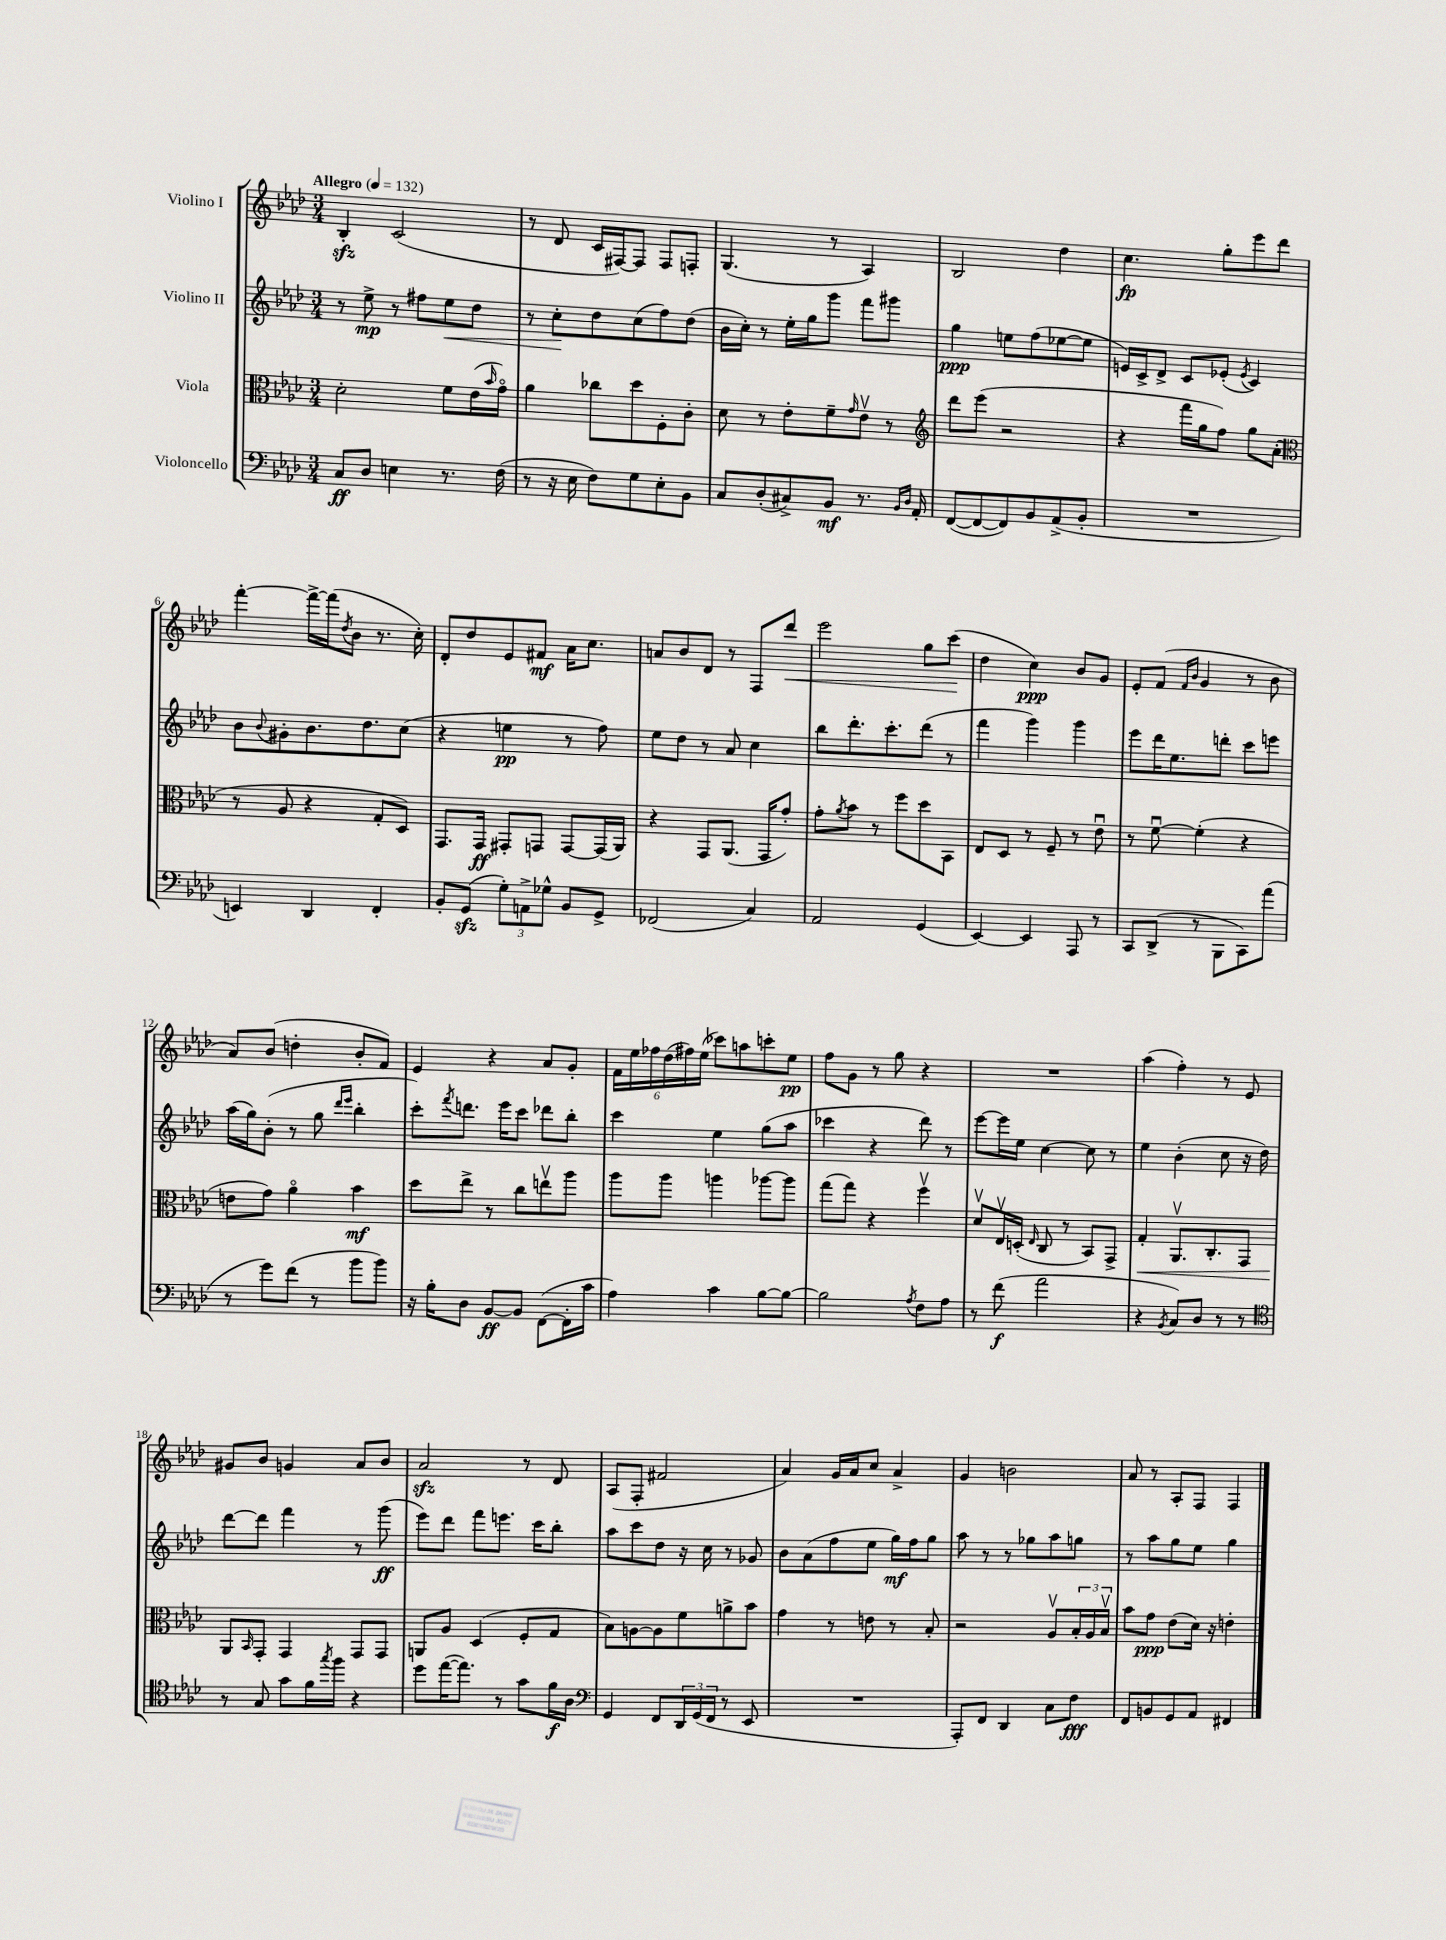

**kern	**kern	**kern	**kern
*staff4	*staff3	*staff2	*staff1
*clefF4	*clefC3	*clefG2	*clefG2
*k[b-e-a-d-]	*k[b-e-a-d-]	*k[b-e-a-d-]	*k[b-e-a-d-]
*M3/4	*M3/4	*M3/4	*M3/4
*MM132	*MM132	*MM132	*MM132
8C	2d-'	8r	4B-'
8D-	.	8ee-^	.
4E	.	8r	(2c
.	.	8ff#	.
8.r	8f	8ee-	.
.	(16e-	8dd-	.
.	16qqb-	.	.
(16F	16go)	.	.
=	=	=	=
8r	4a-	8r	8r
16r	.	8cc'	8d-
16E-	.	.	.
8F)	8cc-	8dd-	16c
.	.	.	[16F#)
8G	8dd-	(8cc	8F#]
8E-'	8F'	8ff)	8F#
8BB-	8c'	(8dd-	8F'
=	=	=	=
8C	8d-	16b-	(4.G
.	.	16cc')	.
(8D-'	8r	8r	.
8C#^)	8e-'	16ee-'	.
.	.	16gg	.
8BB-	8f~	8ggg	8r
.	16qqg	.	.
8.r	8e-v	8fff	4A-)
.	8r	8ggg#	.
16qqBB-	.	.	.
16qqD-	.	.	.
16AA-'	.	.	.
=	=	=	=
*	*clefG2	*	*
([8FF	8ddd-	4gg	2B-
8FF_	(8eee-	.	.
8FF])	2r	8ee	.
8BB-	.	(8ff	.
(8AA-^	.	[8ee-	4dd-
8BB-'	.	8ee-]	.
=	=	=	=
2.r	4r	16e)	4.cc
.	.	16c^	.
.	.	8d-^	.
.	16fff	8c	.
.	16gg	.	.
.	8ff)	(8e-'	8gg'
.	.	8qe-	.
.	8gg	4c)	8eee-
.	(8a-'	.	8ddd-
=	=	=	=
*	*clefC3	*	*
4EE)	8r	8b-	[4fff'
.	.	8qqb-	.
.	8A-	8g#'	.
4DD-	4r	8.b-	16fff^_
.	.	.	(16fff]
.	.	.	8qdd-
.	.	.	8b-
.	.	8.dd-	.
4FF'	8G'	.	8.r
.	8D-)	(8cc	.
.	.	.	16cc')
=	=	=	=
8BB-'	8.GG	4r	8d-'
(8GG	.	.	8dd-
.	16GG	.	.
12G')	8GG#'	4ee	8e-
12AA^	.	.	.
.	8GG	.	8f#
12G-^^	.	.	.
8BB-	[8GG	8r	16a-
.	.	.	8.cc
8GG^	(16GG]	8ff)	.
.	16AA-)	.	.
=	=	=	=
(2FF-	4r	8ee-	8a
.	.	8dd-	8b-
.	8GG	8r	8d-
.	(8.AA-	8a-	8r
4C)	.	4cc	8F
.	16GG	.	.
.	8g')	.	8ddd-
=	=	=	=
2AA-	8g'	8bb-	2eee-
.	8qa-	.	.
.	8b-	8.ddd-'	.
.	8r	.	.
.	.	8.ccc'	.
.	8ff	.	.
(4GG	8dd-	(8ddd-	8gg
.	8BB-	8r	(8ccc
=	=	=	=
[4EE-)	8E-	4fff	4dd-
.	8D-	.	.
4EE-]	8r	4ggg)	4cc)
.	8F~	.	.
8AAA-	8r	4ggg	8b-
8r	8e-u	.	8g
=	=	=	=
8CC	8r	8eee-	8e-'
(8DD-^	[8fu	16ddd-	(8f
.	.	8.ee-	.
.	.	.	16qqf
.	.	.	16qqb-
8r	(4f']	.	4g
8BBB-	.	8ddd'	.
8CC)	4r	8ccc	8r
(8a-	.	8eee	8b-
=	=	=	=
8r	8e	(16aa-	8a-)
.	.	16gg)	.
8g)	8g)	(8b-'	(8b-
(8f	4a-o	8r	4dd'
8r	.	8gg	.
.	.	16qqddd-	.
.	.	16qqeee-	.
8b-	4b-	4bb-'	8b-'
8b-)	.	.	8f)
=	=	=	=
16r	8dd-	8ccc')	4e-
16B-'	.	.	.
.	.	8qfff	.
8D-	8ee-^	8.ddd	.
[8BB-	8r	.	4r
.	.	16eee-	.
8BB-]	8cc	8ccc	.
([8FF	8eev	8ddd-	8a-
16FF']	8aa-	8bb-'	8g'
16c	.	.	.
=	=	=	=
4A-)	8aa-	4ccc	24f
.	.	.	24ee-
.	.	.	24ff-
.	8aa-	.	(24dd-
.	.	.	24ff#)
.	.	.	(24ee-
4c	4aa	4ee-	8ccc-)
.	.	.	8aa
[8B-	[8aa-	(8gg	8ccc'
8B-_	8aa-]	8aa-	8ee-
=	=	=	=
2B-]	(8gg	4ccc-	8ff
.	8gg)	.	8g
.	4r	4r	8r
.	.	.	8gg
8qA-	.	.	.
8F	4ffv	8ddd-)	4r
8A-	.	8r	.
=	=	=	=
8r	8d-v	[8eee-	2.r
(8f	16E-v	16eee-]	.
.	(16D'	16ee-	.
.	16qqE-	.	.
2a-	8C	[4cc	.
.	8r	.	.
.	8BB-)	8cc]	.
.	8GG^	8r	.
=	=	=	=
4r	4G'	4ee-	(4aa-
8qBB-	.	.	.
8C)	8.AA-v	(4b-'	4ff')
8D-	.	.	.
.	8.C'	.	.
8r	.	8cc	8r
8r	8GG	16r	8e-
.	.	16dd-)	.
=	=	=	=
*clefC4	*	*	*
8r	8AA-	[8ddd-	8g#
.	16qqBB-	.	.
8G	8GG'	8ddd-]	8b-
8g	4GG	4fff	4g
16f	.	.	.
8qgg	.	.	.
16ff	.	.	.
4r	8GG	8r	8a-
.	8GG	(8ggg	8b-
=	=	=	=
8dd-	8AA	8eee-)	2a-
([16ee-	8A-	8ddd-	.
8.ee-])	.	.	.
.	(4D-	8fff	.
8r	.	8.eee	.
8g	8F'	.	8r
.	.	16ccc	.
16f	8G	8bb-'	8d-
16A-	.	.	.
=	=	=	=
*clefF4	*	*	*
4GG	8B-)	8aa-	(8A-
.	[8A	8ccc	8F'
8FF	8A]	8dd-	2f#
24DD-	8f	16r	.
(24GG	.	.	.
.	.	16cc	.
24FF	.	.	.
8r	8a^	8r	.
8EE-	8b-	8g-	.
=	=	=	=
2.r	4g	8b-	4a-)
.	.	(8a-	.
.	8r	8ff	16g
.	.	.	16a-
.	8e	8ee-	8cc
.	8r	16gg)	4a-^
.	.	16ff	.
.	8B-'	8gg	.
=	=	=	=
8AAA-')	2r	8aa-	4g
8FF	.	8r	.
4DD-	.	8r	2b
.	.	8gg-	.
8C	8A-v	8aa-	.
8F	24B-'	8gg	.
.	24A-	.	.
.	24B-v	.	.
=	=	=	=
8FF	8b-	8r	8a-
8BB	8g	8aa-	8r
8GG	(8e-	8gg	8A-'
8AA-	16d-)	8ee-	8F
.	16r	.	.
4FF#	4e'	4gg	4F
==	==	==	==
*-	*-	*-	*-
